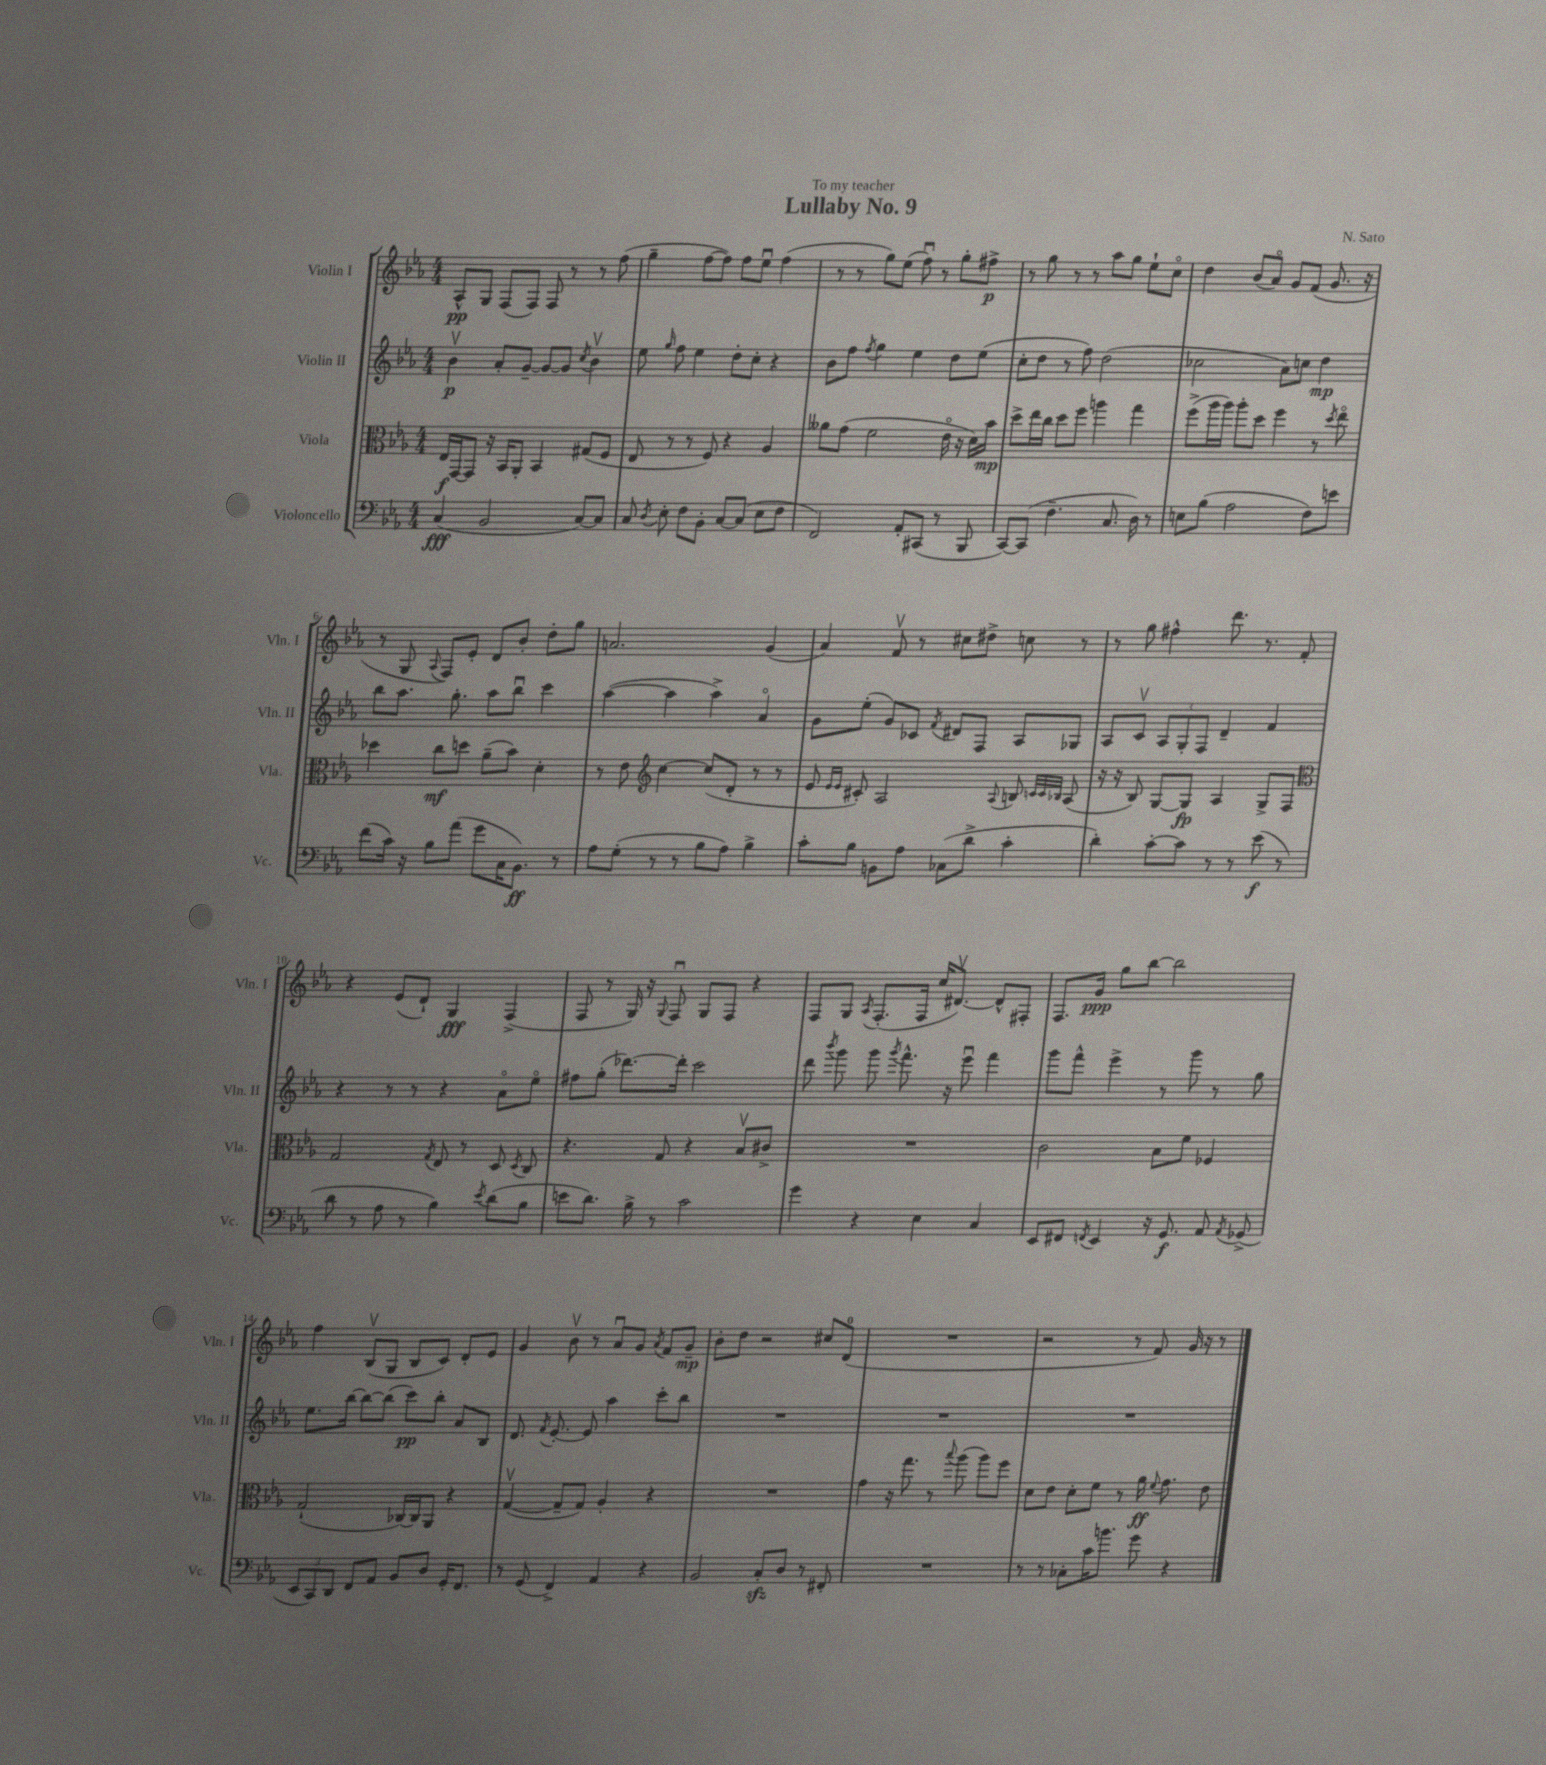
\header { title = "Lullaby No. 9" composer = "N. Sato" dedication = "To my teacher" }
<<
\new StaffGroup <<
\new Staff = "s0" \with { instrumentName = "Violin I" shortInstrumentName = "Vln. I" } {
    \clef treble \key ees \major \numericTimeSignature \time 4/4
    \autoBeamOff aes8[-^\pp g8] f8[( f8]) f8 r8 r8 f''8( |
    g''4-- f''8[~ f''8]) f''8[ ees''8]\downbow f''4( |
    r8 r8 g''8[) ees''8]( f''8\downbow) r8 g''8[-. fis''8]->\p |
    r8 g''8 r8 r8 aes''8[ g''8] ees''8[-! c''8]\flageolet |
    d''4 bes'8[( aes'8]\flageolet) g'8[ f'8]( g'8. r16 |
    r8 g8 \appoggiatura { aes8 } f8[) ees'8]-. d'8[ bes'8]-. d''8[-. g''8] |
    a'2. g'4( |
    aes'4) f'8\upbow r8 cis''8[ dis''8]-> c''8 r8 |
    r8 g''8 fis''4-^ d'''8. r8. f'8-. |
    r4 ees'8[( d'8]-!) g4\fff f4->( |
    f8 r8 g16) r16 \appoggiatura { g8 } f8\downbow g8[ f8] r4 |
    f8[ g8] \acciaccatura { aes8 } f8.[-.( f16] c''16[ dis'8.]~\upbow) dis'8[-^ fis8]-. |
    f8.[ g'16]\ppp g''8[ bes''8]~ bes''2 |
    f''4 bes8[\upbow( g8] bes8[ c'8]) d'8[-. ees'8] |
    g'4 bes'8\upbow r8 aes'8[\downbow g'8] \acciaccatura { aes'8 } f'8[ g'8]--\mp |
    bes'8[-. d''8] r2 cis''8[ d'8]-0( |
    R1 |
    r2 r8 f'8) g'16 r16 r8 \bar "|." |
}
\new Staff = "s1" \with { instrumentName = "Violin II" shortInstrumentName = "Vln. II" } {
    \clef treble \key ees \major \numericTimeSignature \time 4/4
    \autoBeamOff bes'4\upbow\p aes'8[-. g'8]~-- g'8[~ g'8] \acciaccatura { c''8 } bes'4\upbow |
    ees''8 \grace { g''16 } f''8 ees''4 d''8[-. c''8]-. r4 |
    bes'8[ f''8] \acciaccatura { f''8 } g''4 ees''4 d''8[ ees''8]( |
    c''8[-. d''8] r8 f''8) d''2( |
    ces''2 aes'8[) c''8] d''4\mp |
    bes''8[ aes''8.] g''8.-. aes''8[ bes''8]\downbow c'''4 |
    aes''4~( aes''4 aes''4->) aes'4\flageolet |
    g'8[ ees''8]-.( g'8[) ces'8] \acciaccatura { f'8 } dis'8[ f8] aes8[ ges8] |
    aes8[ c'8]\upbow \tuplet 3/2 { aes8[ g8-. f8] } d'4-- f'4 |
    r4 r8 r8 r4 aes'8[\flageolet ees''8]\flageolet |
    fis''8[ g''8]-.( des'''8.[~) des'''16]-. c'''2 |
    d'''8 \acciaccatura { bes'''8 } g'''8 g'''8 \acciaccatura { g'''8 } f'''8.-^ r16 ees'''8\downbow f'''4 |
    g'''8[ f'''8]-^ ees'''4-> r8 g'''8 r8 g''8 |
    ees''8.[ bes''16]~ bes''8[~ bes''8]( c'''8[\pp) bes''8]-. aes'8[ bes8] |
    d'8. \acciaccatura { f'8 } ees'8.~-. ees'8 aes''4 c'''8[-. bes''8] |
    R1 |
    R1 |
    R1 \bar "|." |
}
\new Staff = "s2" \with { instrumentName = "Viola" shortInstrumentName = "Vla." } {
    \clef alto \key ees \major \numericTimeSignature \time 4/4
    \autoBeamOff ees16[\f g,16~ g,8] r16 bes,16[ aes,8]-. bes,4 gis8[( f8] |
    ees8 r8 r8 f8) r4 aes4 |
    aeses'8[ g'8]( f'2 ees'16\flageolet r16 d'16[) bes'16]\mp |
    d''8[-> ees''16 c''16] d''8[ f''8] a''4 g''4 |
    f''8[->( aes''16 aes''16]) aes''8[-. d''8] f''4 r8 \acciaccatura { d''8 } ees''8\flageolet |
    des''4 c''8[\mf d''8] aes'8[--( bes'8]) d'4-. |
    r8 ees'8 \clef treble c''4~ c''8[( d'8]-. r8 r8 |
    ees'8 \grace { ees'16[ ees'16] } cis'8-.) aes2 \appoggiatura { aes8 } b8 \grace { c'32[ c'32 bes32] } aes8( |
    r16 r16 bes8) g8[~ g8]\fp aes4 g8[-> f8] |
    \clef alto g2 \acciaccatura { g8 } ees8 r8 d8 \acciaccatura { d8 } c8 |
    r4. g8 r4 bes8[\upbow cis'8]-> |
    R1 |
    c'2 bes8[ f'8] fes4 |
    g2-!( ces16[~) ces16 aes,8] r4 |
    g4~\upbow( g8[-- g8]) aes4-. r4 |
    R1 |
    g'4 r16 g''8. r8 \appoggiatura { bes''8 } aes''8( aes''8[) f''8] |
    d'8[ ees'8] d'8[-. f'8] r8 aes'16\ff \appoggiatura { f'8 } g'8. ees'8 \bar "|." |
}
\new Staff = "s3" \with { instrumentName = "Violoncello" shortInstrumentName = "Vc." } {
    \clef bass \key ees \major \numericTimeSignature \time 4/4
    \autoBeamOff c4\fff( bes,2 c8[~) c8] |
    c8 \acciaccatura { d8 } ees8-. f8[ bes,8]-. c8[~ c8]( ees8[ f8] |
    f,2) aes,8[-. cis,8]( r8 bes,,8 |
    c,8[~) c,8]( f4.-- c8. d16) r8 |
    e8[ bes8]( aes2 f8[) e'8] |
    f'8[( c'16]) r16 bes8[ aes'8]( g'8[ c16 bes,8.]\ff) r8 |
    aes8[ g8]-.( r8 r8 bes8[ aes8]) bes4-> |
    c'8[-. bes8] b,8[ aes8] ces8[( d'8]-> c'4-. |
    d'4-.) c'8[~-. c'8] r8 r8 ees'8\f( r8 |
    d'8 r8 aes8 r8 bes4) \acciaccatura { ees'8 } d'8[( bes8] |
    e'8[ d'8.]) bes16-> r8 c'2 |
    g'4 r4 ees4 c4 |
    ees,8[ fis,8] \acciaccatura { f,8 } ees,4 r16 g,8.\f aes,8 \acciaccatura { aes,8 } ges,8->( |
    \tuplet 3/2 { ees,8[ c,8) d,8] } f,8[ aes,8] bes,8[ d8] g,16[-. f,8.] |
    r8 g,8( f,4->) aes,4 r4 |
    bes,2 c8[-.\sfz d8] r8 fis,8-. |
    R1 |
    r8 r8 ces8[-. c'16 b'8.] g'8 r4 \bar "|." |
}
>>
>>
